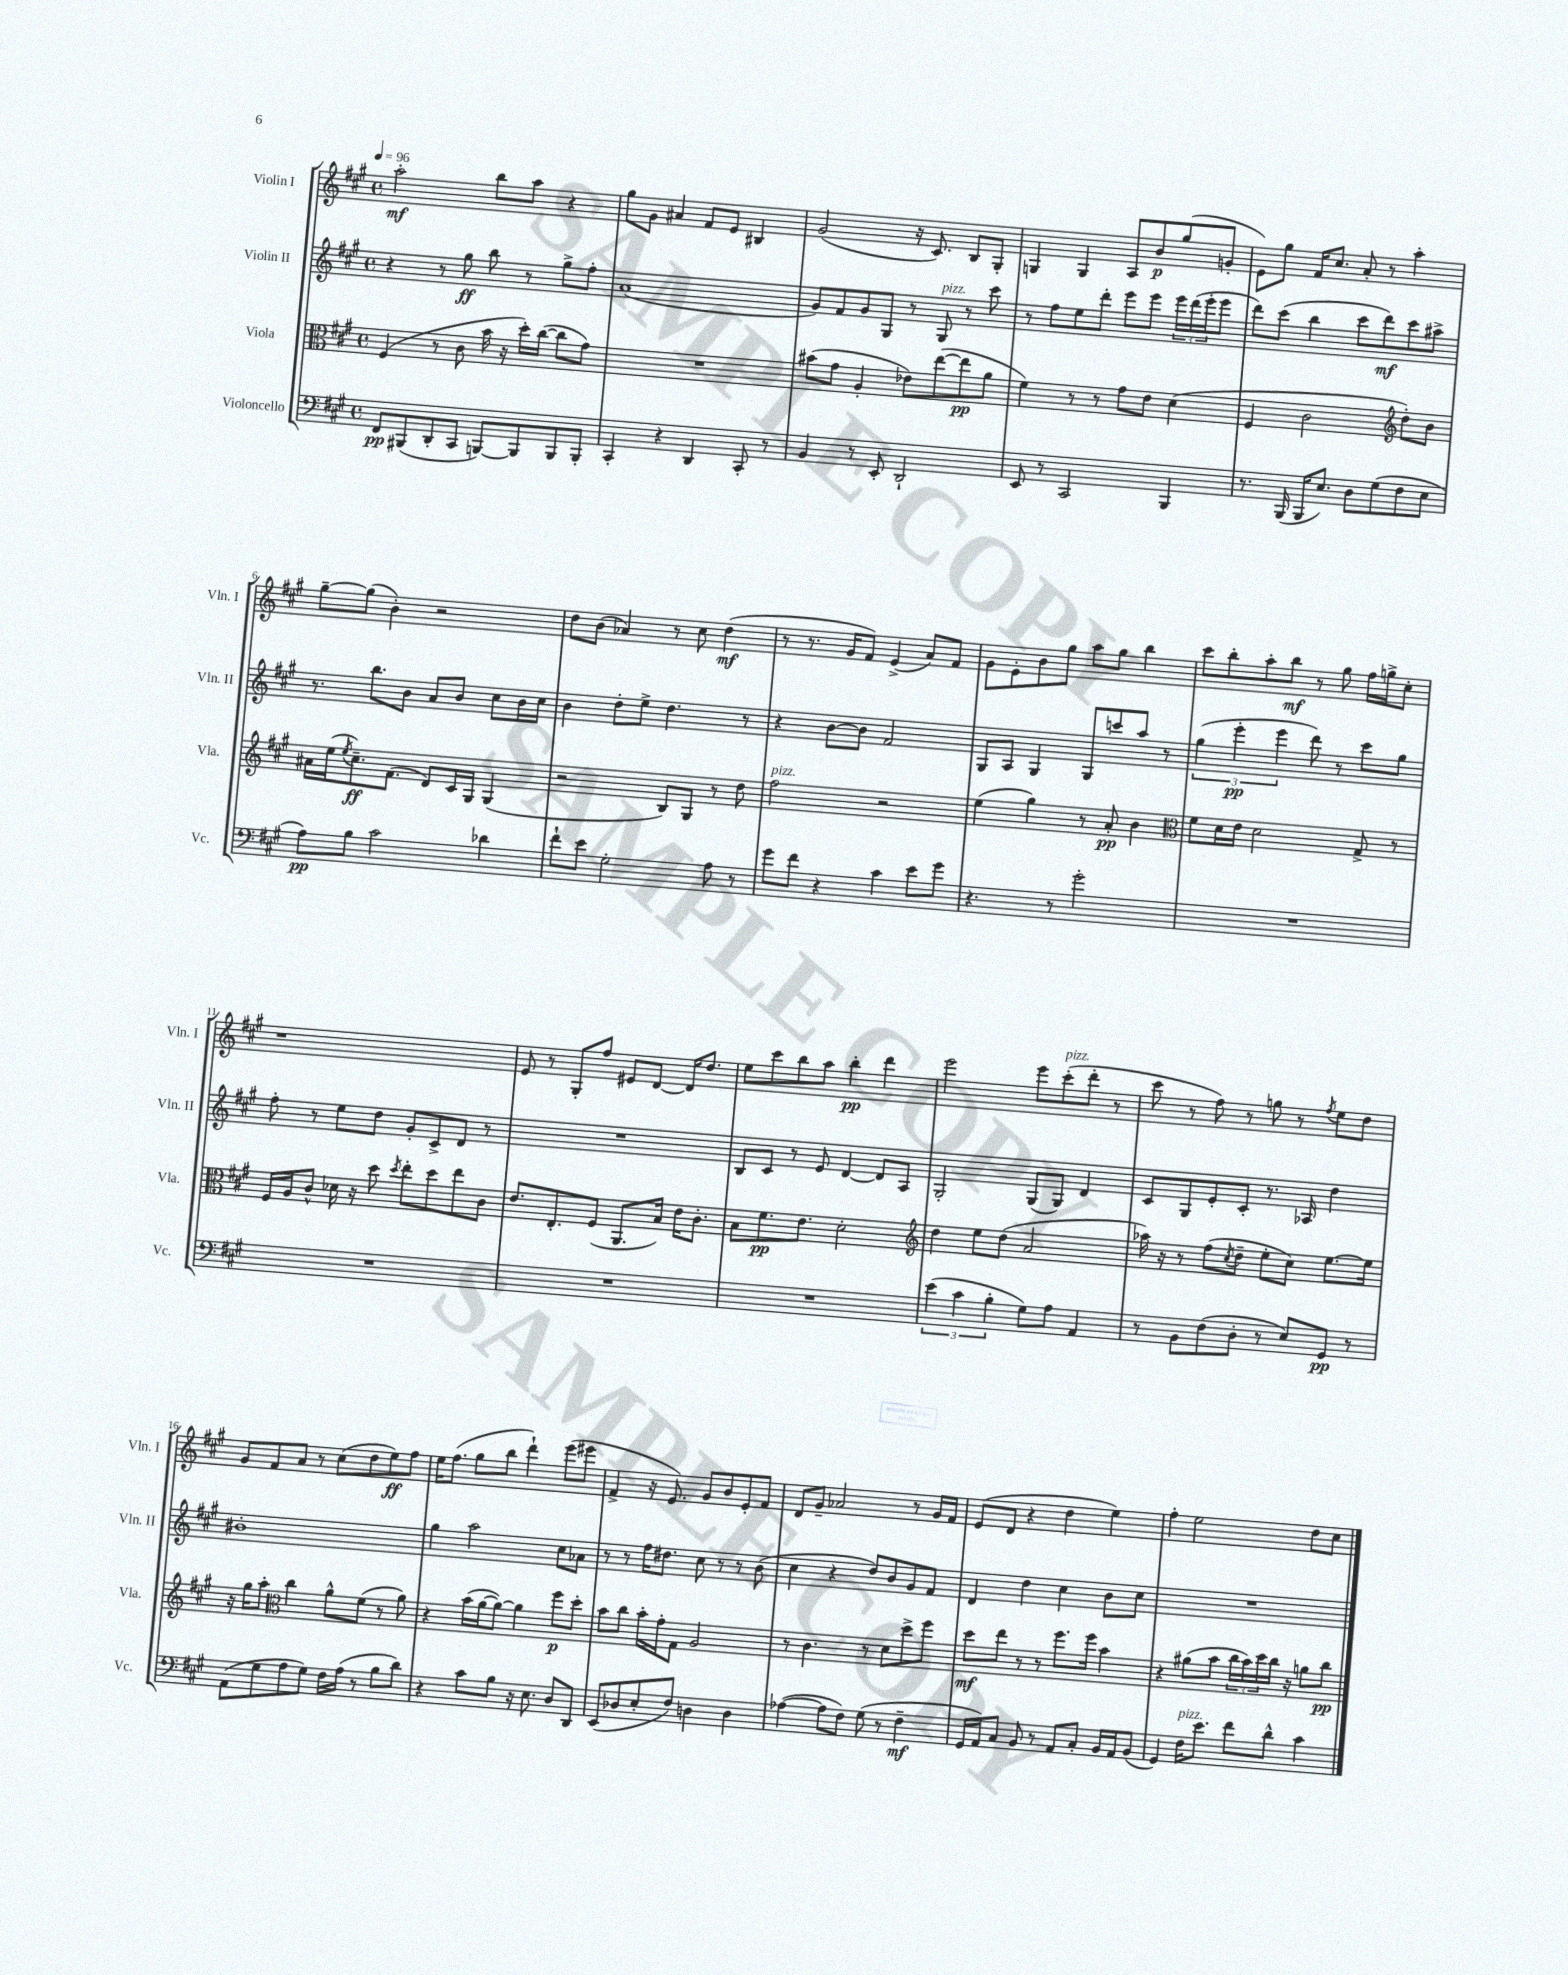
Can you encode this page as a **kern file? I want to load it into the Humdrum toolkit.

**kern	**kern	**kern	**kern
*staff4	*staff3	*staff2	*staff1
*clefF4	*clefC3	*clefG2	*clefG2
*k[f#c#g#]	*k[f#c#g#]	*k[f#c#g#]	*k[f#c#g#]
*M4/4	*M4/4	*M4/4	*M4/4
*met(c)	*met(c)	*met(c)	*met(c)
*MM96	*MM96	*MM96	*MM96
8FF#/L	(4F#/	4r	2aa'\
(8BBB#/	.	.	.
8DD'/	8r	8r	.
8CC#/J	8c#\	8gg#\	.
[8BBB/L)	16b\	8bb\	8bb\L
.	16r	.	.
8BBB/]	16dd'\LL)	8r	8aa\J
.	([16cc#\JJ	.	.
8BBB/	8cc#\]L	8gg#^\L	4r
8BBB'/J	8g#\J)	8ff#'\J	.
=	=	=	=
4CC#'/	1r	(1a	8gg#\L
.	.	.	8g#\J
4r	.	.	4a#/
4DD/	.	.	8f#/L
.	.	.	8e/J
8CC#'/	.	.	4B#/
8r	.	.	.
=	=	=	=
4BB/	(8b#\L	8g#/L)	(2g#/
.	8g#\J	8f#/	.
8r	4A'/	8g#/	.
8EE'/	.	8G#/J	.
2DD`/	8e-\L)	8r	16r
.	.	.	8.c#/)
.	([8ee\	8G#/	.
.	8ee\]	8r	8B/L
.	8a\J	8ccc#\	8G#'/J
=	=	=	=
8EE/	4f#\)	8r	4G/
8r	.	8ff#\L	.
2CC#/	8r	8ee\	4G/
.	8r	8ddd'\J	.
.	8g#\L	8eee\L	8A/L
.	8e\J	8eee\J	8b/
4BBB/	(4d\	24eee\LL	(8gg#/
.	.	(24ddd\	.
.	.	24eee'\J	.
.	.	8eee\J	8g'/J
=	=	=	=
8.r	4F#/	8ddd\L)	8e\L)
.	.	(8ccc#\J	8gg#\J
(16BBB/	.	.	.
16BBB/LK	2c#\	4bb\	16f#/LK
8.E/J)	.	.	8.cc#/J
8D\L	.	8ccc#\L	8a'/
(8G#\	.	8ddd\)	8r
*	*clefG2	*	*
8F#\	8dd'\L)	8ccc#\	4aa'\
8E\J	8b\J	8aa#^\J	.
=	=	=	=
8A\L)	16a#\LL	8.r	[8gg#~\L
.	(16ee\J	.	.
.	8qee/	.	.
8B\J	8.cc#~\)	.	(8gg#\]J
.	.	8.bb\L	.
2c#\	.	.	4b'\)
.	(8.f#\J	.	.
.	.	8b\J	.
.	8d/L)	8a/L	2r
.	16c#/L	8b/J	.
.	16G#/JJ	.	.
4d-\	(4G#/	8cc#\L	.
.	.	16b\L	.
.	.	16cc#\JJ	.
=	=	=	=
8f#`\L	2r	4b\	8dd\L
8e\J	.	.	(8b\J
2G#'\	.	8dd'\L	4a-/)
.	.	8ee^\J	.
.	8B/L)	4.dd\	8r
.	8G#/J	.	8cc#\
8A\	8r	.	(4dd\
8r	8dd\	8r	.
=	=	=	=
8g#\L	2ff#\	4r	8r
8f#\J	.	.	8.r
4r	.	[8b\L	.
.	.	.	16g#/LK
.	.	8b\]J	8f#/J)
4c#\	2r	2f#/	(4e^/
8e\L	.	.	8a/L)
8g#\J	.	.	8f#/J
=	=	=	=
4.r	(4ee\	8G#/L	8g#\L
.	.	8A/J	8e'\
.	4gg#\)	4G#/	8b\
8r	.	.	8gg#\J
2g#'\	8r	8G#/L	8aa\L
.	8a'/	8ccc/	8gg#\J
.	4b\	8aa/J	4bb\
.	.	8r	.
=	=	=	=
*	*clefC3	*	*
1r	8f#\L	(6gg#\	8ccc#\L
.	16d\L	.	8bb'\
.	.	6eee'\	.
.	16e\JJ	.	.
.	2d\	.	8aa'\
.	.	6eee\	.
.	.	.	8bb\J
.	.	8ddd\)	8r
.	.	8r	8gg#\
.	8G#^/	8ccc#\L	16ff#\LL
.	.	.	16gg^\J
.	8r	8gg#\J	8cc#'\J
=	=	=	=
1r	16F#/LL	8ff#'\	1r
.	16A/J	.	.
.	8c#^^/J	8r	.
.	16d-\	8ee\L	.
.	16r	.	.
.	8dd\	8dd\J	.
.	8qdd/	.	.
.	8ee'\L	8g#'/L	.
.	8dd\	8c#^/	.
.	8ee\	8d/J	.
.	8c#\J	8r	.
=	=	=	=
1r	8.e/L	1r	8e/
.	.	.	8r
.	8.E'/	.	.
.	.	.	8G#'/L
.	(8F#/J	.	8ff#/J
.	8.AA/L	.	8e#/L
.	.	.	[8d/J
.	16B/Jk)	.	.
.	16e\LK	.	16d/]LK
.	8.c#'\J	.	8.dd/J
=	=	=	=
1r	8B\L	8B/L	8ee\L
.	8.f#\	8c#/J	8ccc#\
.	.	8r	8bb\
.	8.e\J	.	.
.	.	8e/	8aa\J
.	2d'\	[4d/	4bb'\
.	.	8d/]L	4ddd\
.	.	8A/J	.
=	=	=	=
*	*clefG2	*	*
(6e\	4dd\	2G#'/	2eee\
6c#\	.	.	.
.	8ee\L	.	.
6B'\	.	.	.
.	(8dd\J	.	.
8G#\L)	2a/	(8G#/L	8eee\L
8A\J	.	8G#/J)	(8ccc#'\
4AA/	.	4d/	8ddd'\J
.	.	.	8r
=	=	=	=
8r	16aa-\)	8c#/L	8ccc#\
.	16r	.	.
8BB\L	8r	8G#/	8r
(8F#\	(8ff#\L	8e'/	8ff#\)
.	8qcc#/	.	.
8D'\J	8dd~\J	8c#'/J	8r
8r	8ee'\L	8.r	8gg\
8E/L)	8cc#\J)	.	8r
.	.	16A-/	.
.	.	.	8qff#/
8GG#/J	[8.ee\L	4dd\	8ee\L
8r	.	.	8dd\J
.	16ee\]Jk	.	.
=	=	=	=
(8AA\L	16r	1b#'	8g#/L
.	16gg#\LK	.	.
8G#\	8aa'\J	.	8f#/
*	*clefC3	*	*
8A\	4cc#\	.	8a/J
8G#\J)	.	.	8r
16F#\LL	8a^^\L	.	(8cc#\L
(16A\JJ	.	.	.
8r	(8f#\J	.	8dd\
8B\L	8r	.	8ee\)
8d\J)	8a\)	.	8ff#\J
=	=	=	=
4r	4r	4gg#\	16ee\LK
.	.	.	(8.ff#\J
8c#\L	(16b\LL	2aa\	8gg#\L
.	[16a\J	.	.
8B\J	8a\_J)	.	8bb\J
16r	4a\]	.	4ddd`\)
8.E\	.	.	.
8D/L	8ff#\L	8cc#\L	(8eee\L
8DD/J	8dd'\J	8a-\J	8eee#\J
=	=	=	=
(8EE/L	8b\L	8r	4f#^/
8D-/	8cc#\J	8r	.
8E'/	16b'\LL	16ff#\LK	16r
.	16g#'\J	8.dd#\J	8.e/)
8F#/J)	8G#\J	.	.
4D\	2A/	8cc#\	8g#/L
.	.	8r	8b/
4D\	.	8r	8e'/
.	.	(8b\	8f#/J
=	=	=	=
([4A-\	8r	4cc#\	8d/L
.	4.c#\	.	8g#~/J
8A-\]L	.	4r	2a-/
8F#\J)	.	.	.
(8G#\	8r	8dd/L)	.
8r	8d\L	8b/	.
4F#~\	8dd^\	8g#/	8r
.	8ff#\J	8f#/J	16g#/LL
.	.	.	16f#/JJ
=	=	=	=
16GG#/LL	8dd\L	4d/	(8e/L
16AA/J)	.	.	.
8C#/J	8ee\J	.	8d/J
8BB/	8r	4dd\	4r
8r	8r	.	.
8AA/L	8.ff#\L	4cc#\	4dd\
8C#'/J	.	.	.
.	16ff#\Jk	.	.
16BB/LL	4b\	8b\L	4ee\)
16AA/J	.	.	.
(8BB/J	.	8cc#\J	.
=	=	=	=
4GG#/)	4r	1r	4ff#'\
16F#\LK	(8a#\L	.	2ee\
8.e\J	.	.	.
.	8b\J	.	.
8f#\L	24cc#\LL	.	.
.	24b\)	.	.
.	24dd\	.	.
8d^^\J	16cc#\JJ	.	.
.	16r	.	.
4c#\	8a\L	.	8dd\L
.	8cc#\J	.	8cc#\J
==	==	==	==
*-	*-	*-	*-
